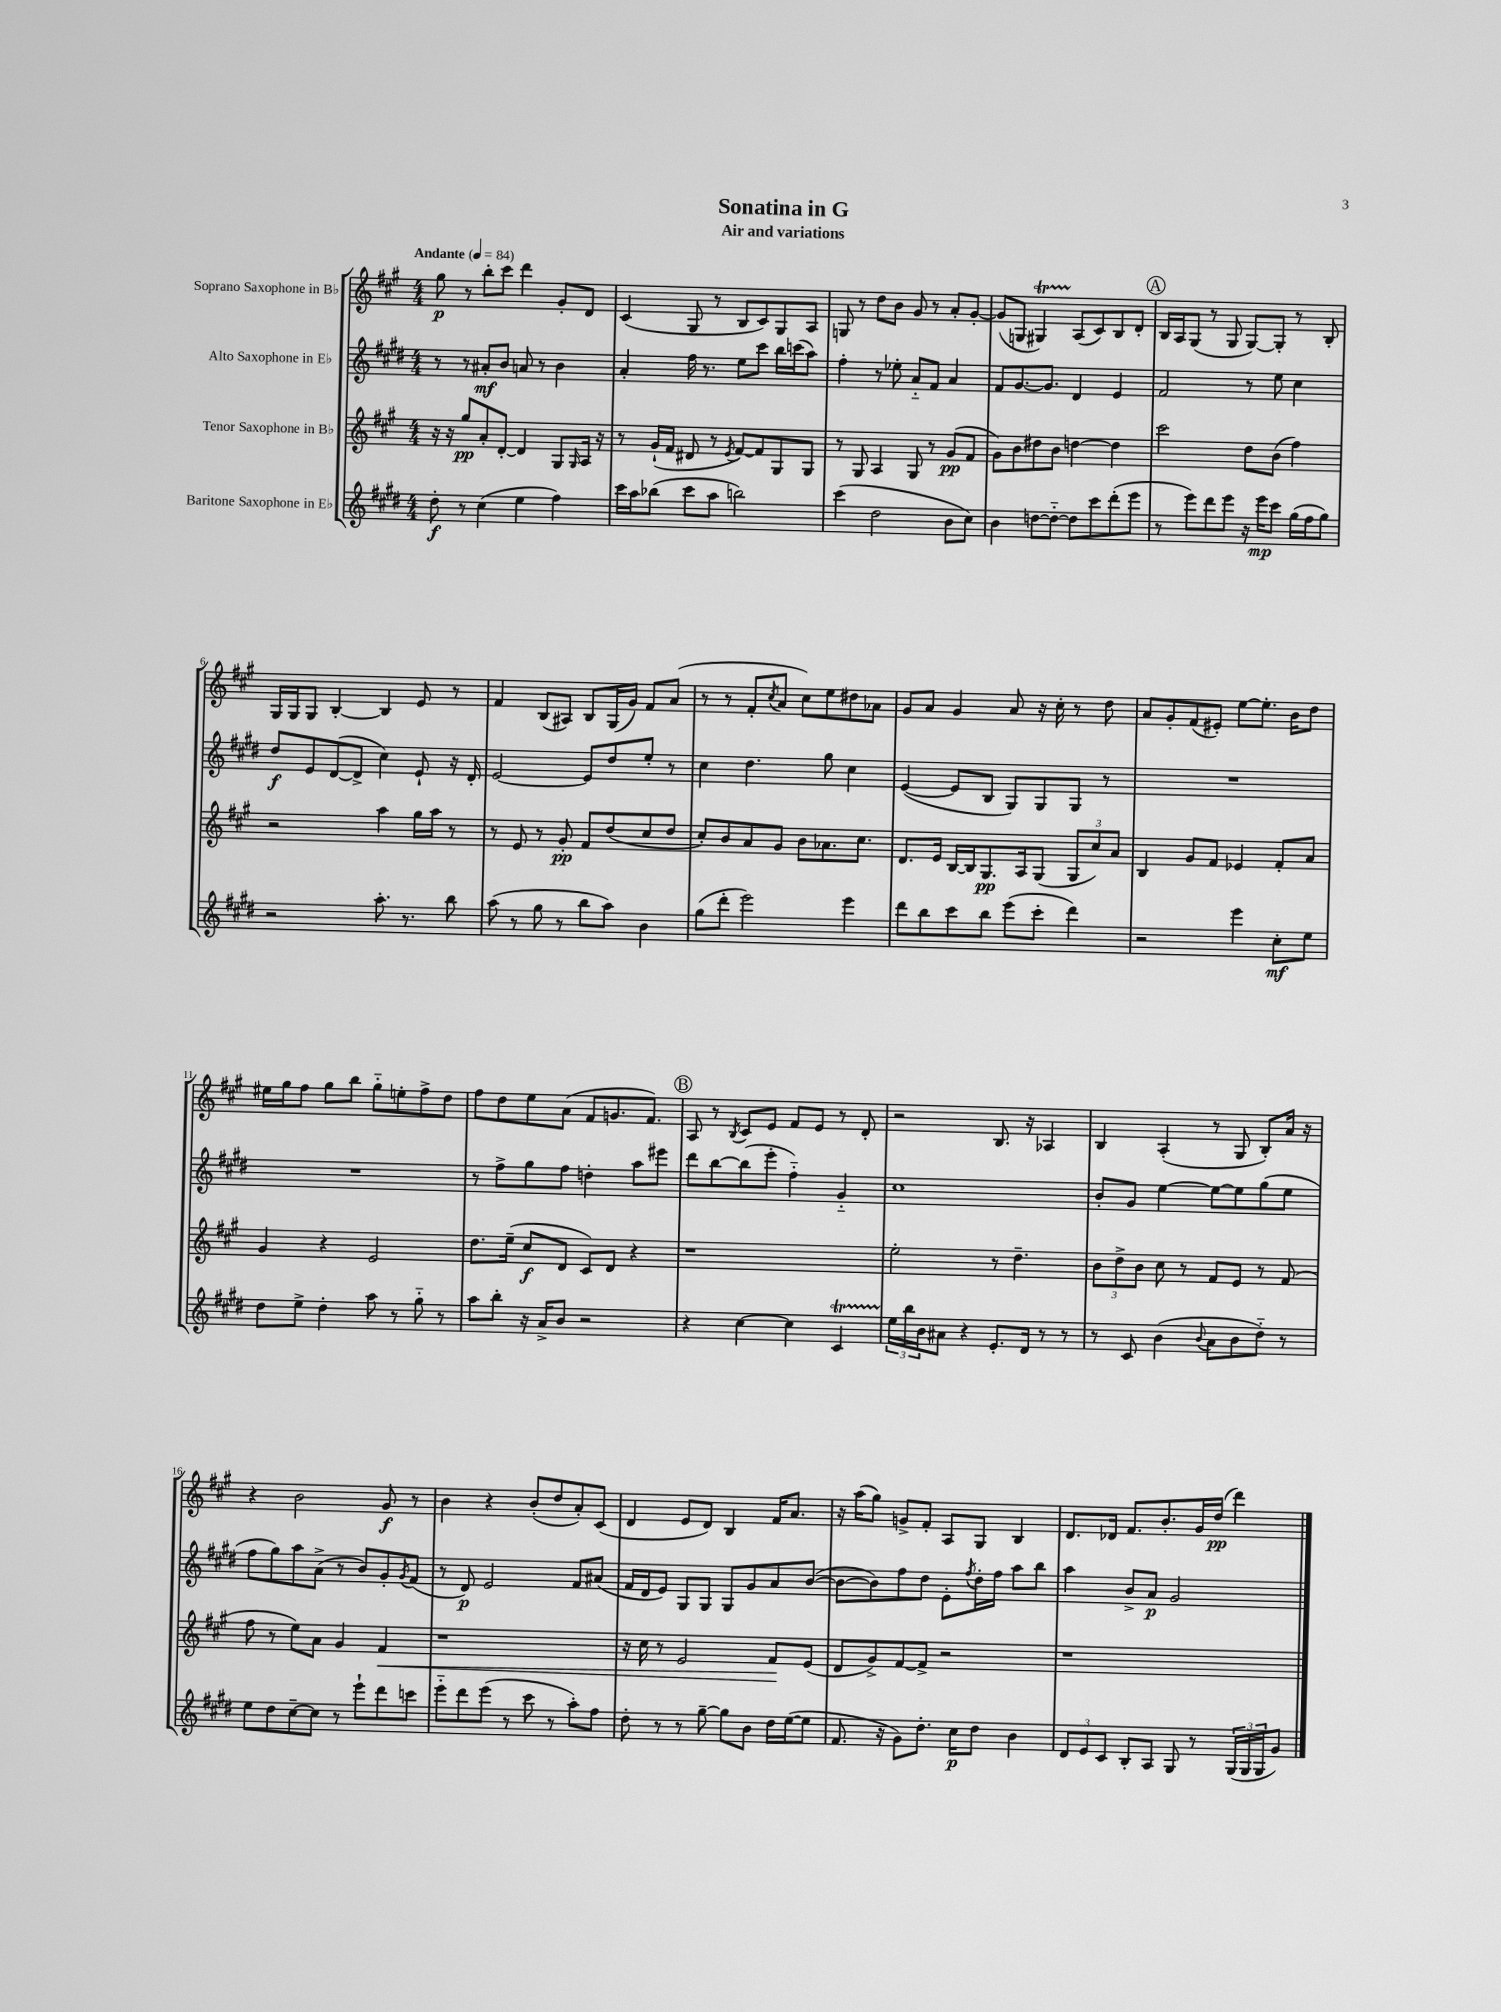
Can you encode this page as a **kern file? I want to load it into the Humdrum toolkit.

**kern	**kern	**kern	**kern
*staff4	*staff3	*staff2	*staff1
*clefG2	*clefG2	*clefG2	*clefG2
*k[f#c#g#d#]	*k[f#c#g#]	*k[f#c#g#d#]	*k[f#c#g#]
*M4/4	*M4/4	*M4/4	*M4/4
*MM84	*MM84	*MM84	*MM84
8dd#'	16r	8r	8gg#
.	16r	.	.
8r	8gg#	8r	8r
(4cc#	8a'	8a#'	8bb'
.	[8d'	8b	8ccc#
4ee	4d]	8a	4ddd
.	.	8r	.
4ff#)	8G#	4b	8g#'
.	16qqG#	.	.
.	16A	.	8d
.	16r	.	.
=	=	=	=
16ccc#	8r	4a'	(4c#
16aa	.	.	.
(8bb-	(16g#`	.	.
.	16f#	.	.
8ccc#	8d#	16ff#	8G#
.	.	8.r	.
8aa	8r	.	8r
.	8qe	.	.
2bb)	[8f#)	8ee	8B
.	8f#]	8ccc#	8c#)
.	8G#	16bb	8G#
.	.	(16ccc	.
.	8G#	8aa)	8A
=	=	=	=
(4ccc#	8r	4ff#'	8G
.	8G#	.	8r
2dd#	4A	8r	8dd
.	.	8ee-'	8b
.	8G#	8a'~	8g#
.	8r	8f#	8r
8b	(8g#	4a	8a'
8cc#)	8f#	.	[8g#'
=	=	=	=
4b	8g#)	8f#	(8g#]
.	8b	[8.g#	8G
[8dd	8dd#	.	4G#)
.	.	8.g#]	.
8dd'~_	8b	.	.
8dd]	[4dd	4d#	(8A
8ccc#	.	.	8c#)
(8ddd#'	4dd]	4e	8B
8eee	.	.	8d'
=	=	=	=
8r	2ccc#	2f#	16B
.	.	.	16A
8eee)	.	.	(8G#
8ddd#	.	.	8r
8eee	.	.	8G#
16r	8dd	8r	[8G#)
16eee	.	.	.
8ccc#	(8b	8ee	8G#']
(16gg#	4ff#)	4cc#	8r
16ff#	.	.	.
8gg#)	.	.	8B'
=	=	=	=
2r	2r	8dd#	16G#
.	.	.	16G#
.	.	8e	8G#
.	.	([8d#	[4B'
.	.	8d#^]	.
8.aa'	4aa	4cc#)	4B]
8.r	.	.	.
.	16gg#	8e`	8e
.	16aa	.	.
8bb	8r	16r	8r
.	.	16d#'	.
=	=	=	=
(8aa	8r	[2e	4f#
8r	8e	.	.
8gg#	8r	.	(8B
8r	8g#'	.	8A#)
8bb	8f#	8e]	8B
8aa)	(8dd	8dd#	(16G#
.	.	.	16g#)
4b	8cc#	8ee'	8f#
.	8dd	8r	(8a
=	=	=	=
(8gg#	8cc#')	4cc#	8r
8ddd#'	8b	.	8r
2eee)	8a	4.dd#	8f#'
.	.	.	8qcc#
.	8g#	.	8a
.	8b	.	8cc#)
.	8.a-	8gg#	8ee
4eee	.	4cc#	8dd#
.	8.cc#	.	.
.	.	.	8a-
=	=	=	=
8ddd#	8.d	([4e	8g#
8bb	.	.	8a
.	16e	.	.
8ccc#	[16B	8e]	4g#
.	16B]	.	.
8bb	8.G#	8B	.
(8eee	.	8G#)	8a
.	16A	.	.
8ccc#'	(8G#	8G#	16r
.	.	.	16cc#'
4ddd#)	12G#	8G#	8r
.	12cc#)	.	.
.	.	8r	8dd
.	12a	.	.
=	=	=	=
2r	4B	1r	8a
.	.	.	8g#'
.	8g#	.	(8f#
.	8f#	.	8e#')
4eee	4e-	.	[8ee
.	.	.	8.ee']
8cc#'	8f#'	.	.
.	.	.	16b
8ee	8a	.	8dd
=	=	=	=
8dd#	4g#	1r	16ee#
.	.	.	16gg#
8ee^	.	.	8ff#
4dd#'	4r	.	8gg#
.	.	.	8bb
8aa	2e	.	8gg#'~
8r	.	.	8ee'
8gg#'~	.	.	8ff#^
8r	.	.	8dd
=	=	=	=
8aa	8.dd	8r	8ff#
8bb'	.	8ff#^	8dd
.	(16ee~	.	.
16r	8cc#	8gg#	8ee
16a^	.	.	.
8b	8d	8ff#	(8a
2r	8c#)	4dd'	8f#
.	8d	.	8.g
.	4r	8aa	.
.	.	.	8.f#)
.	.	8eee#	.
=	=	=	=
4r	1r	8ddd#	8A
.	.	[8bb	8r
.	.	.	8qB
[4cc#	.	(8bb]	8c#
.	.	8eee'	8e
4cc#]	.	4ff#'~)	8f#
.	.	.	8e
4c#	.	4g#'~	8r
.	.	.	8d'
=	=	=	=
24ee	2ee'	1cc#	2r
24bb	.	.	.
24b	.	.	.
8a#	.	.	.
4r	.	.	.
8.e'	8r	.	8.B
.	4.dd~	.	.
16d#	.	.	16r
8r	.	.	4A-
8r	.	.	.
=	=	=	=
8r	12b	8b'	4B
.	12dd^	.	.
8c#	.	8g#	.
.	12b	.	.
(4b	8cc#	[4ee	(4A'
.	8r	.	.
8qqb	.	.	.
8a	8f#	8ee_	8r
8b	8e	8ee]	8G#
8dd#'~)	8r	(8gg#	8B')
8r	(8f#	8ee	16a
.	.	.	16r
=	=	=	=
8ee	8ff#	8ff#	4r
8dd#	8r	8gg#)	.
[8cc#~	8ee)	8aa	2b
8cc#]	8a	(8a^	.
8r	4g#	8r	.
8eee`	.	8b)	.
8ddd#	4f#	8g#'	8g#
.	.	8qg#	.
8ccc	.	(8f#	8r
=	=	=	=
8eee'~	1r	8r	4b
8ddd#	.	8d#)	.
(8eee	.	2e	4r
8r	.	.	.
8ccc#	.	.	(8b'
8r	.	.	8dd
8aa')	.	8f#	8a')
8ff#	.	(8a#	(8c#
=	=	=	=
8dd#'	16r	16f#	4d
.	16cc#	16d#	.
8r	8r	8e)	.
8r	2e	8G#	8e
[8gg#~	.	8G#	8d)
8gg#]	.	8G#	4B
8b	.	8g#	.
16dd#	8f#	8a	16f#
([16ee	.	.	8.a
8ee]	(8e	([8b	.
=	=	=	=
8.f#	8d	8b_	16r
.	.	.	(16aa
.	8g#^)	8b])	8gg#)
16r	.	.	.
8g#)	[8f#	8ff#	8g^
8.dd#'	8f#^]	8dd#	8f#'
.	2r	8e'	8A
16cc#	.	.	.
.	.	8qff#	.
8dd#	.	16dd#'	8G#
.	.	16ff#	.
4b	.	8aa	4B
.	.	8bb	.
=	=	=	=
12d#	1r	4aa	8.d
12e	.	.	.
12c#	.	.	.
.	.	.	16d-
8B'	.	8b^	8.f#
8A	.	8a	.
.	.	.	8.b'
8G#	.	2g#	.
8r	.	.	16g#
.	.	.	(16dd
(24G#	.	.	4ddd)
24G#	.	.	.
24G#	.	.	.
8g#)	.	.	.
==	==	==	==
*-	*-	*-	*-
